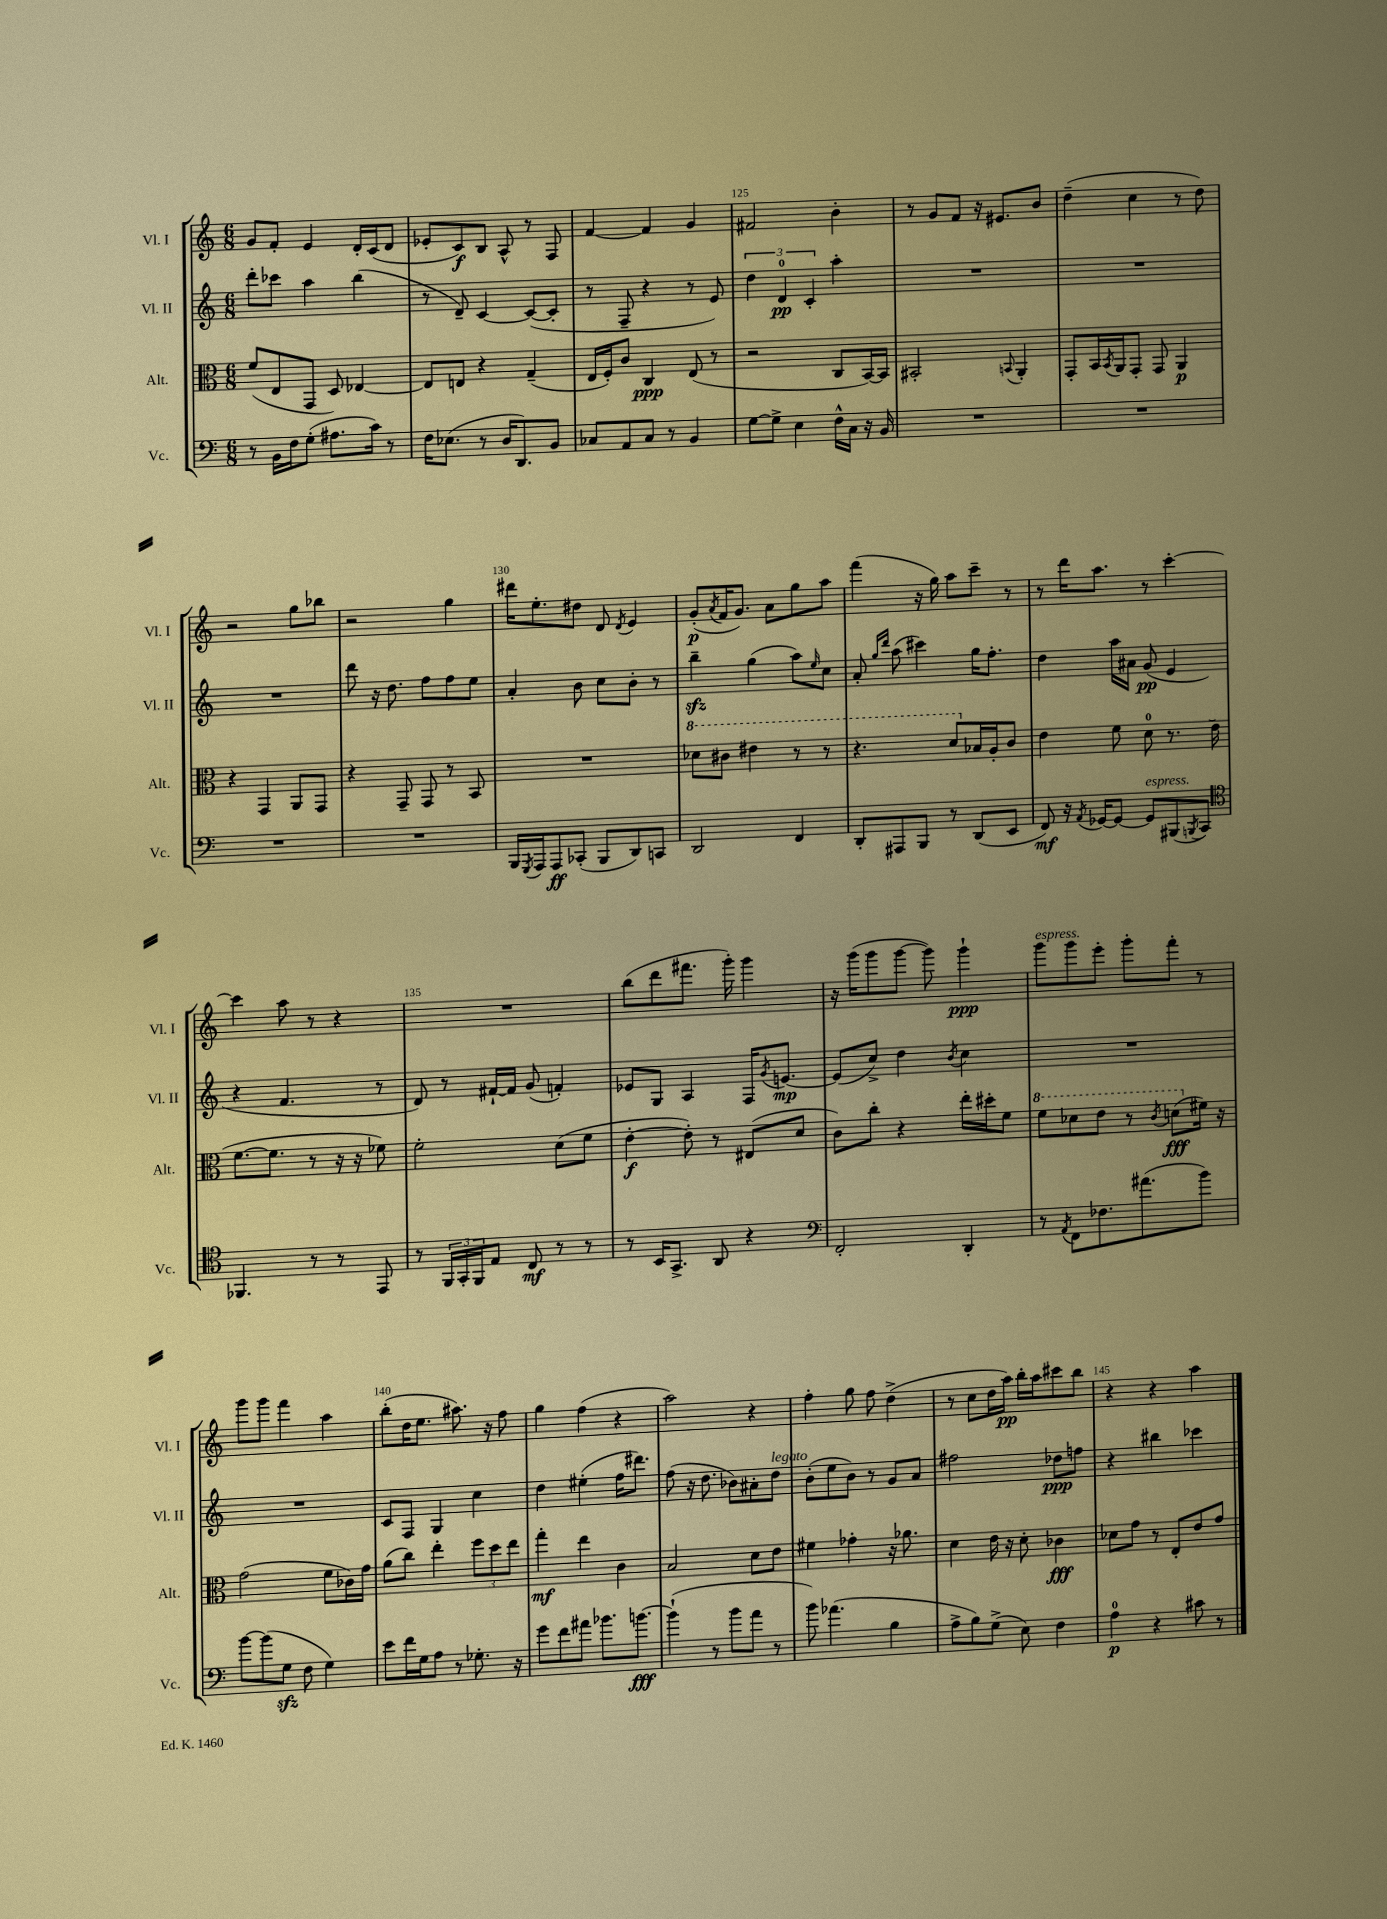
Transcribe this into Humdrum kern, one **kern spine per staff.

**kern	**kern	**kern	**kern
*staff4	*staff3	*staff2	*staff1
*clefF4	*clefC3	*clefG2	*clefG2
*k[]	*k[]	*k[]	*k[]
*M6/8	*M6/8	*M6/8	*M6/8
8r	(8f	8ddd'	8g
16BB	8E	8ccc-	8f'
16F	.	.	.
(8G'	8GG	4aa	4e
8.A#	8D)	.	.
.	[4E-	(4bb	16d'
16c)	.	.	(16c
8r	.	.	8d
=	=	=	=
16F	8E-]	8r	8e-'
(8.E-	.	.	.
.	8E	8d~)	8c)
8r	4r	[4c	8B
16D	.	.	8A^^
8.DD)	.	.	.
.	(4G~	(8c_	8r
8BB	.	8c']	8F
=	=	=	=
8C-	16E	8r	[4f
.	16F')	.	.
8AA	8c	8F~	.
8C-	4C	4r	4f]
8r	.	.	.
4BB	(8E	8r	4g
.	8r	8e)	.
=	=	=	=
[8G	2r	6dd	2f#
8G^]	.	.	.
.	.	6d	.
4E	.	.	.
.	.	6c'	.
16F^^	8C	4aa'	4b'
16C	.	.	.
16r	[16BB)	.	.
16BB	16BB]	.	.
=	=	=	=
2.r	2BB#'	2.r	8r
.	.	.	8g
.	.	.	8f
.	.	.	16r
.	.	.	8.e#
.	8qqBB	.	.
.	4AA'	.	.
.	.	.	8b
=	=	=	=
2.r	8GG'	2.r	(4dd~
.	16BB	.	.
.	8qBB	.	.
.	16AA	.	.
.	8GG'	.	4cc
.	8GG	.	.
.	4AA	.	8r
.	.	.	8dd)
=	=	=	=
2.r	4r	2.r	2r
.	4GG	.	.
.	8AA	.	8gg
.	8GG	.	8bb-
=	=	=	=
2.r	4r	8ddd	2r
.	.	16r	.
.	.	8.dd	.
.	8GG~	.	.
.	8GG	8ff	.
.	8r	8ff	4gg
.	8BB	8ee	.
=	=	=	=
16BBB	2.r	4a'	16ddd#
8qGGG	.	.	.
16AAA	.	.	8.ee'
8AAA	.	.	.
(8CC-'	.	8b	8dd#
8BBB	.	8cc	8d
.	.	.	8qd
8DD)	.	8b'	4e
8CC	.	8r	.
=	=	=	=
2DD	8dd-	4bb~	(8g'
.	.	.	8qa
.	8cc#	.	16f
.	.	.	8.g)
.	4ee#	(4gg	.
.	.	.	8a
4FF	8r	8aa)	8gg
.	.	16qqee	.
.	8r	8cc	8aa
=	=	=	=
8DD'	4.r	8a'	(4fff
.	.	16qqgg	.
.	.	16qqddd	.
8AAA#	.	(8aa	.
8BBB	.	4ccc#)	16r
.	.	.	16gg)
8r	8dd	.	8aa
(8DD	16B-	16gg	8ccc~
.	16A'	8.ff'	.
8EE	8c	.	8r
=	=	=	=
8FF)	4e	4dd	8r
16r	.	.	16ddd
8qAA	.	.	.
[16GG-	.	.	8.aa
8GG-_	8f	16aa	.
.	.	16a#	.
8GG-]	8d	(8g	8r
(8BBB#	8.r	4e	[4ccc'
8qBBB	.	.	.
8CC)	.	.	.
.	(16e	.	.
=	=	=	=
*clefC4	*	*	*
4.FF-	[8.f	4r	4ccc]
.	8.f]	.	.
.	.	4.f	8aa
8r	8r	.	8r
8r	16r	.	4r
.	16r	.	.
8EE	8f-)	8r	.
=	=	=	=
8r	2f'	8d)	2.r
24FF	.	8r	.
24GG'	.	.	.
24FF	.	.	.
8E	.	[16f#`	.
.	.	16f#]	.
8C	.	(8g	.
8r	(8d	4f')	.
8r	8f	.	.
=	=	=	=
8r	[4e'	8e-	(8bb
16BB	.	8G	8ddd
8.GG^	.	.	.
.	8e'])	4A	8.fff#
8AA	8r	.	.
.	.	.	16ggg')
4r	(8E#	16F	4ggg
.	.	8qg	.
.	.	[8.e	.
.	8d	.	.
=	=	=	=
*clefF4	*	*	*
2FF'	8c)	(8e]	16r
.	.	.	(16ggg
.	8cc'	8cc^)	8ggg
.	4r	4dd	[8ggg
.	.	.	8ggg])
.	.	8qb	.
4DD'	16ee'	4cc	4ggg`
.	16dd#'	.	.
.	8f	.	.
=	=	=	=
8r	8ff	2.r	8ggg
8qAA	.	.	.
8FF	8dd-	.	8ggg
8.F-	8ee	.	8eee'
.	8r	.	8ggg'
(8.a#	.	.	.
.	8qcc	.	.
.	(8dd	.	8fff'
8b)	16f#)	.	8r
.	16r	.	.
=	=	=	=
[8b	(2g	2.r	8ggg
(8b]	.	.	8ggg
8G	.	.	4fff
8F	.	.	.
4G)	8f	.	4aa
.	16c-)	.	.
.	16g	.	.
=	=	=	=
8e	(8a	8c	(8bb'
16f	8cc)	8F	16dd
16G	.	.	8.ee
8A	4ee'	4G	.
8r	.	.	8.aa#)
8.G-'	12ff	4cc	.
.	.	.	16r
.	12dd	.	.
.	.	.	8ff
.	12ee	.	.
16r	.	.	.
=	=	=	=
8g	4gg'	4dd	4gg
8f	.	.	.
8a#	4ee	(4ee#'	(4ff
8.b-	.	.	.
.	4c	16ff	4r
[8.b	.	8.ddd#)	.
=	=	=	=
(4b`]	2B	(8ff	2aa)
.	.	16r	.
.	.	8.dd	.
8r	.	.	.
8b	.	8b-)	.
8a	8d	8a#'	4r
8r	8e	8dd	.
=	=	=	=
8b)	4f#	(8b'	4ff'
(4.a-	.	8ee	.
.	4g-'	8b)	8gg
.	.	8r	8ff
4B	16r	8g	(4dd^
.	8.a-	.	.
.	.	8a	.
=	=	=	=
8A^	4d	2ff#	8r
8B)	.	.	8cc
(8G^	16e	.	16dd
.	16r	.	16aa)
8E)	8d'	.	16bb'
.	.	.	16aa
4F	4c-	8dd-	8ccc#
.	.	8ff	8bb
=	=	=	=
4A	8d-	4r	4r
.	8g	.	.
4r	8r	4bb#	4r
.	8E'	.	.
8c#	8e	4ccc-	4aa
8r	8g	.	.
==	==	==	==
*-	*-	*-	*-
